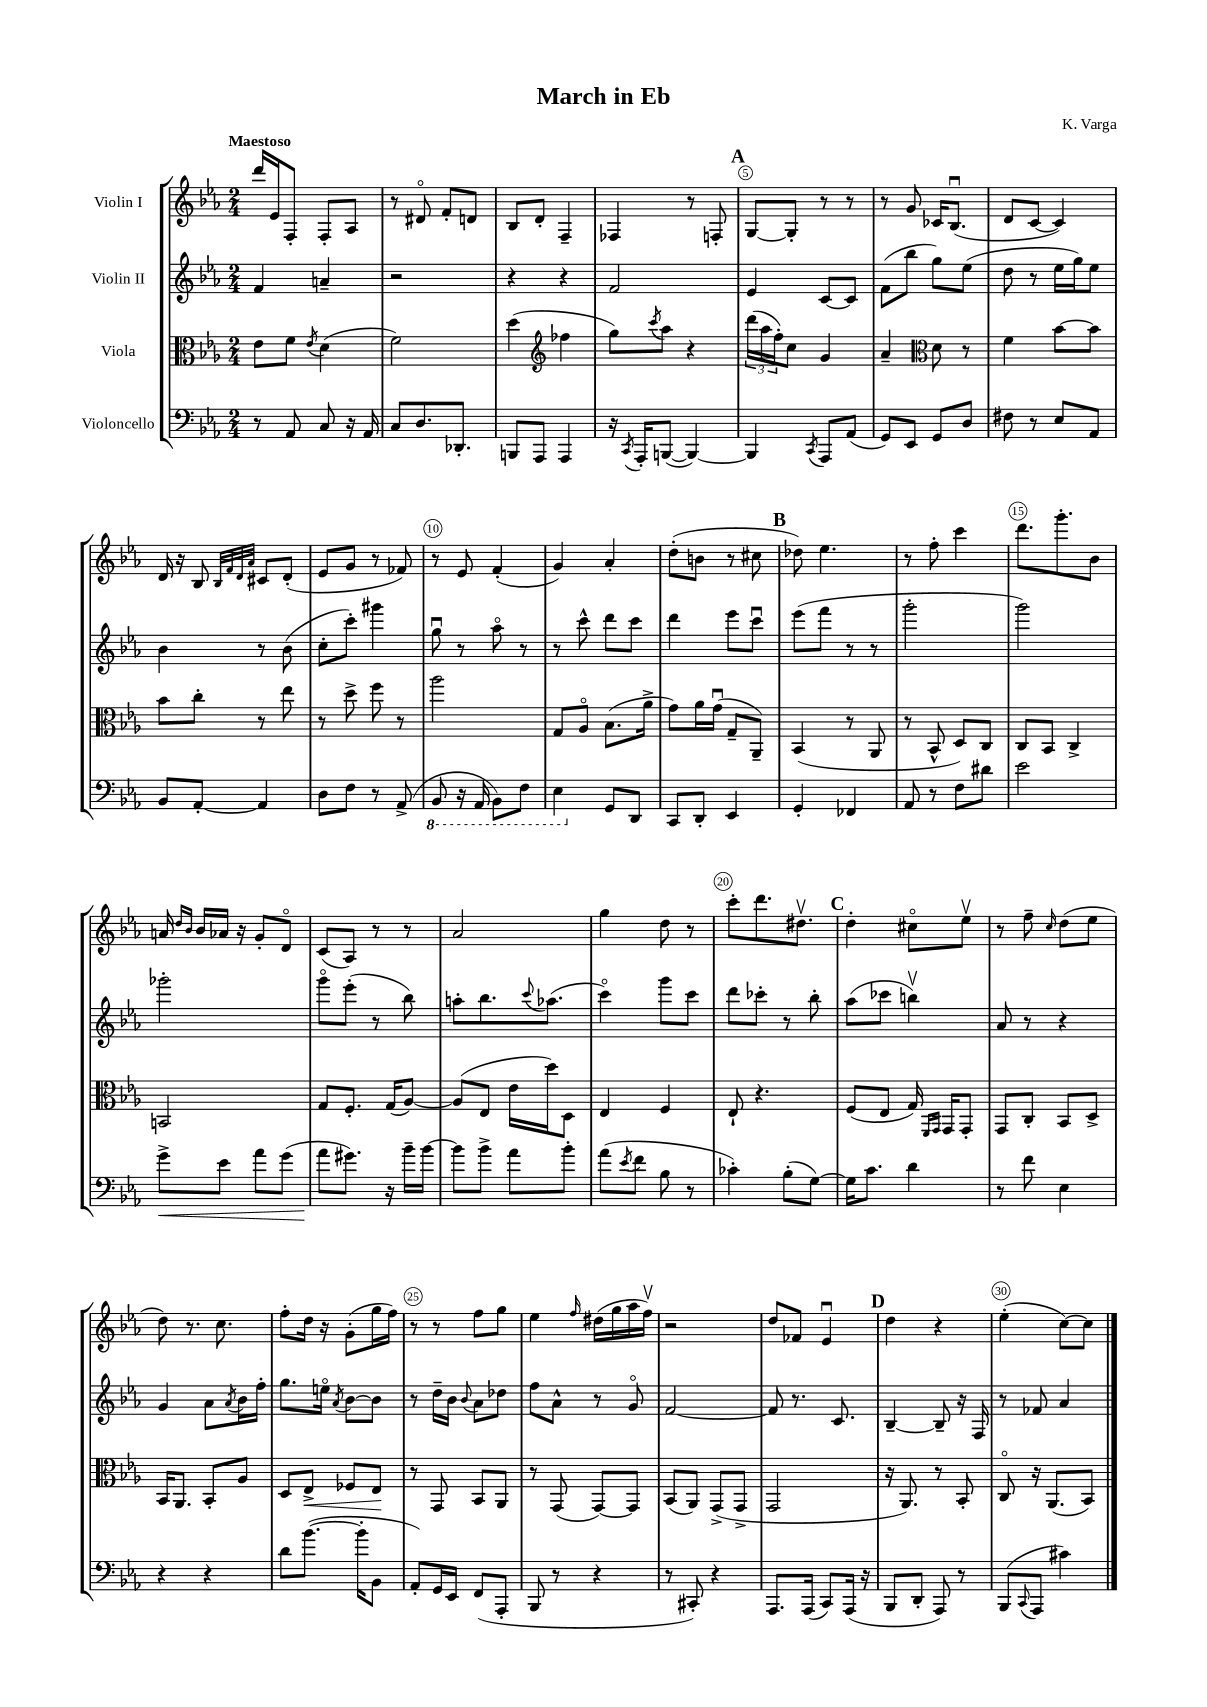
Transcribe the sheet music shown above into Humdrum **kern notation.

**kern	**kern	**kern	**kern
*staff4	*staff3	*staff2	*staff1
*clefF4	*clefC3	*clefG2	*clefG2
*k[b-e-a-]	*k[b-e-a-]	*k[b-e-a-]	*k[b-e-a-]
*M2/4	*M2/4	*M2/4	*M2/4
8r	8e-	4f	16ddd
.	.	.	16e-
8AA-	8f	.	8F'
.	8qe-	.	.
8C	(4d	4a~	8F'
16r	.	.	8A-
16AA-	.	.	.
=	=	=	=
8C	2f)	2r	8r
8.D	.	.	8d#o
.	.	.	8f'
8.DD-'	.	.	.
.	.	.	8d
=	=	=	=
8BBB	(4dd	4r	8B-
8AAA-	.	.	8d'
*	*clefG2	*	*
4AAA-	4ff-	4r	4F~
=	=	=	=
16r	8gg)	2f	4F-
8qCC	.	.	.
16AAA-'	.	.	.
.	8qccc	.	.
([8BBB	8aa-	.	.
4BBB_)	4r	.	8r
.	.	.	8F'
=	=	=	=
4BBB]	(24ddd	4e-	[8G
.	24aa-	.	.
.	24ff')	.	.
.	8cc	.	8G']
8qCC	.	.	.
8AAA-	4g	[8c	8r
(8AA-	.	8c]	8r
=	=	=	=
8GG)	4a-~	(8f	8r
8EE-	.	8bb-	8g
*	*clefC3	*	*
8GG	8d	8gg)	16c-
.	.	.	(8.B-u
8D	8r	(8ee-	.
=	=	=	=
8F#	4f	8dd	8d
8r	.	8r	[8c
8E-	[8b-	16ee-	4c])
.	.	16gg)	.
8AA-	8b-]	8ee-	.
=	=	=	=
8BB-	8b-	4b-	16d
.	.	.	16r
[8AA-'	8cc'	.	8B-
.	.	.	32qqB-
.	.	.	32qqf
.	.	.	32qqd
.	.	.	32qqa-
4AA-]	8r	8r	8c#
.	8ee-	(8b-	(8d'
=	=	=	=
8D	8r	8cc'	8e-
8F	8dd^	8ccc')	8g
8r	8ff	4ggg#	8r
(8AA-^	8r	.	8f-)
=	=	=	=
8BBB-	2aa-	8ggu	8r
16r	.	8r	8e-
16AAA-	.	.	.
8BBB-)	.	8aa-o	(4f'
8FF	.	8r	.
=	=	=	=
4EE-	8G	8r	4g)
.	8A-o	8ccc^^	.
8GG	(8.B-	8ddd	4a-'
8DD	.	8ccc	.
.	16a-^	.	.
=	=	=	=
8CC	8g)	4ddd	(8dd'
8DD'	16a-	.	8b
.	(16gu	.	.
4EE-	8G~	8eee-	8r
.	8AA-~)	8cccu	8cc#
=	=	=	=
4GG'	(4BB-	(8eee-	8dd-)
.	.	8fff	4.ee-
4FF-	8r	8r	.
.	8AA-	8r	.
=	=	=	=
8AA-	8r	2ggg'	8r
8r	8BB-^^	.	8ff'
8F	8D)	.	4ccc
8d#	8C	.	.
=	=	=	=
2e-	8C	2ggg)	8.ddd
.	8BB-	.	.
.	.	.	8.ggg'
.	4C^	.	.
.	.	.	8b-
=	=	=	=
8g^	2BB	2ggg-'	16a
.	.	.	16qqdd
.	.	.	16qqb-
.	.	.	16b-
8e-	.	.	16a-
.	.	.	16r
8a-	.	.	8g'
(8g	.	.	8do
=	=	=	=
8a-	8G	8gggo	(8c
8.g#)	8.F'	(8eee-'	8A-)
.	.	8r	8r
16r	(16G	.	.
16b-~	[8A-)	8bb-)	8r
[16b-	.	.	.
=	=	=	=
8b-]	(8A-]	8aa'	2a-
8b-^	8E-	8.bb-	.
8a-	16e-	.	.
.	.	8qqccc	.
.	16dd)	(8.aa-	.
8b-'	8D	.	.
=	=	=	=
(8a-	4E-	4ccco)	4gg
8qe-	.	.	.
8f	.	.	.
8B-	4F	8ggg	8dd
8r	.	8ccc	8r
=	=	=	=
4c-')	8E-`	8ddd	8ccc'
.	4.r	8ccc-'	8.ddd
(8B-'	.	8r	.
.	.	.	8.dd#v
[8G)	.	8bb-'	.
=	=	=	=
16G]	(8F	(8aa-	4dd'
8.c	.	.	.
.	8E-	8ccc-	.
4d	16G)	4bbv)	8cc#o
.	16qqFF	.	.
.	16qqGG	.	.
.	16GG	.	.
.	8GG'	.	8ee-v
=	=	=	=
8r	8GG	8a-	8r
8f	8C'	8r	8ff~
.	.	.	16qqcc
4E-	8BB-	4r	(8dd
.	8D^	.	8ee-
=	=	=	=
4r	16BB-	4g	8dd)
.	8.AA-	.	.
.	.	.	8.r
4r	8BB-'	8a-	.
.	.	.	8.cc
.	.	8qa-	.
.	8A-	16b-	.
.	.	16ff'	.
=	=	=	=
8d	8D	8.gg	8ff'
([8.b-	8E-^	.	16dd
.	.	16eeo	16r
.	.	8qa-	.
.	8F-	[8b-	(8g'
16b-']	.	.	.
8BB-	8E-	8b-]	16gg
.	.	.	16ff)
=	=	=	=
8AA-')	8r	8r	8r
16GG	8GG	16dd~	8r
16EE-	.	16b-	.
.	.	8qqb-	.
(8FF	8BB-	8a-	8ff
8AAA-'	8AA-	8dd-	8gg
=	=	=	=
8BBB-	8r	8ff	4ee-
8r	(8GG	8a-^^	.
.	.	.	16qqff
4r	[8GG)	8r	(16dd#
.	.	.	16gg
.	8GG]	8go	16aa-
.	.	.	16ffv)
=	=	=	=
8r	(8BB-	[2f	2r
8CC#')	8AA-)	.	.
4r	(8GG^	.	.
.	8GG^	.	.
=	=	=	=
8.AAA-	2GG	8f]	8dd
.	.	8.r	8f-
(16AAA-	.	.	.
8CC)	.	.	4e-u
.	.	8.c	.
(16AAA-	.	.	.
16r	.	.	.
=	=	=	=
8BBB-	16r	[4B-~	4dd
.	8.AA-)	.	.
8DD'	.	.	.
8AAA-)	8r	8B-~]	4r
8r	8BB-'	16r	.
.	.	16F	.
=	=	=	=
(8BBB-	8Co	8r	(4ee-'
8qqCC	.	.	.
8AAA-	16r	8f-	.
.	(8.AA-	.	.
4c#)	.	4a-	[8cc)
.	8BB-)	.	8cc]
==	==	==	==
*-	*-	*-	*-
